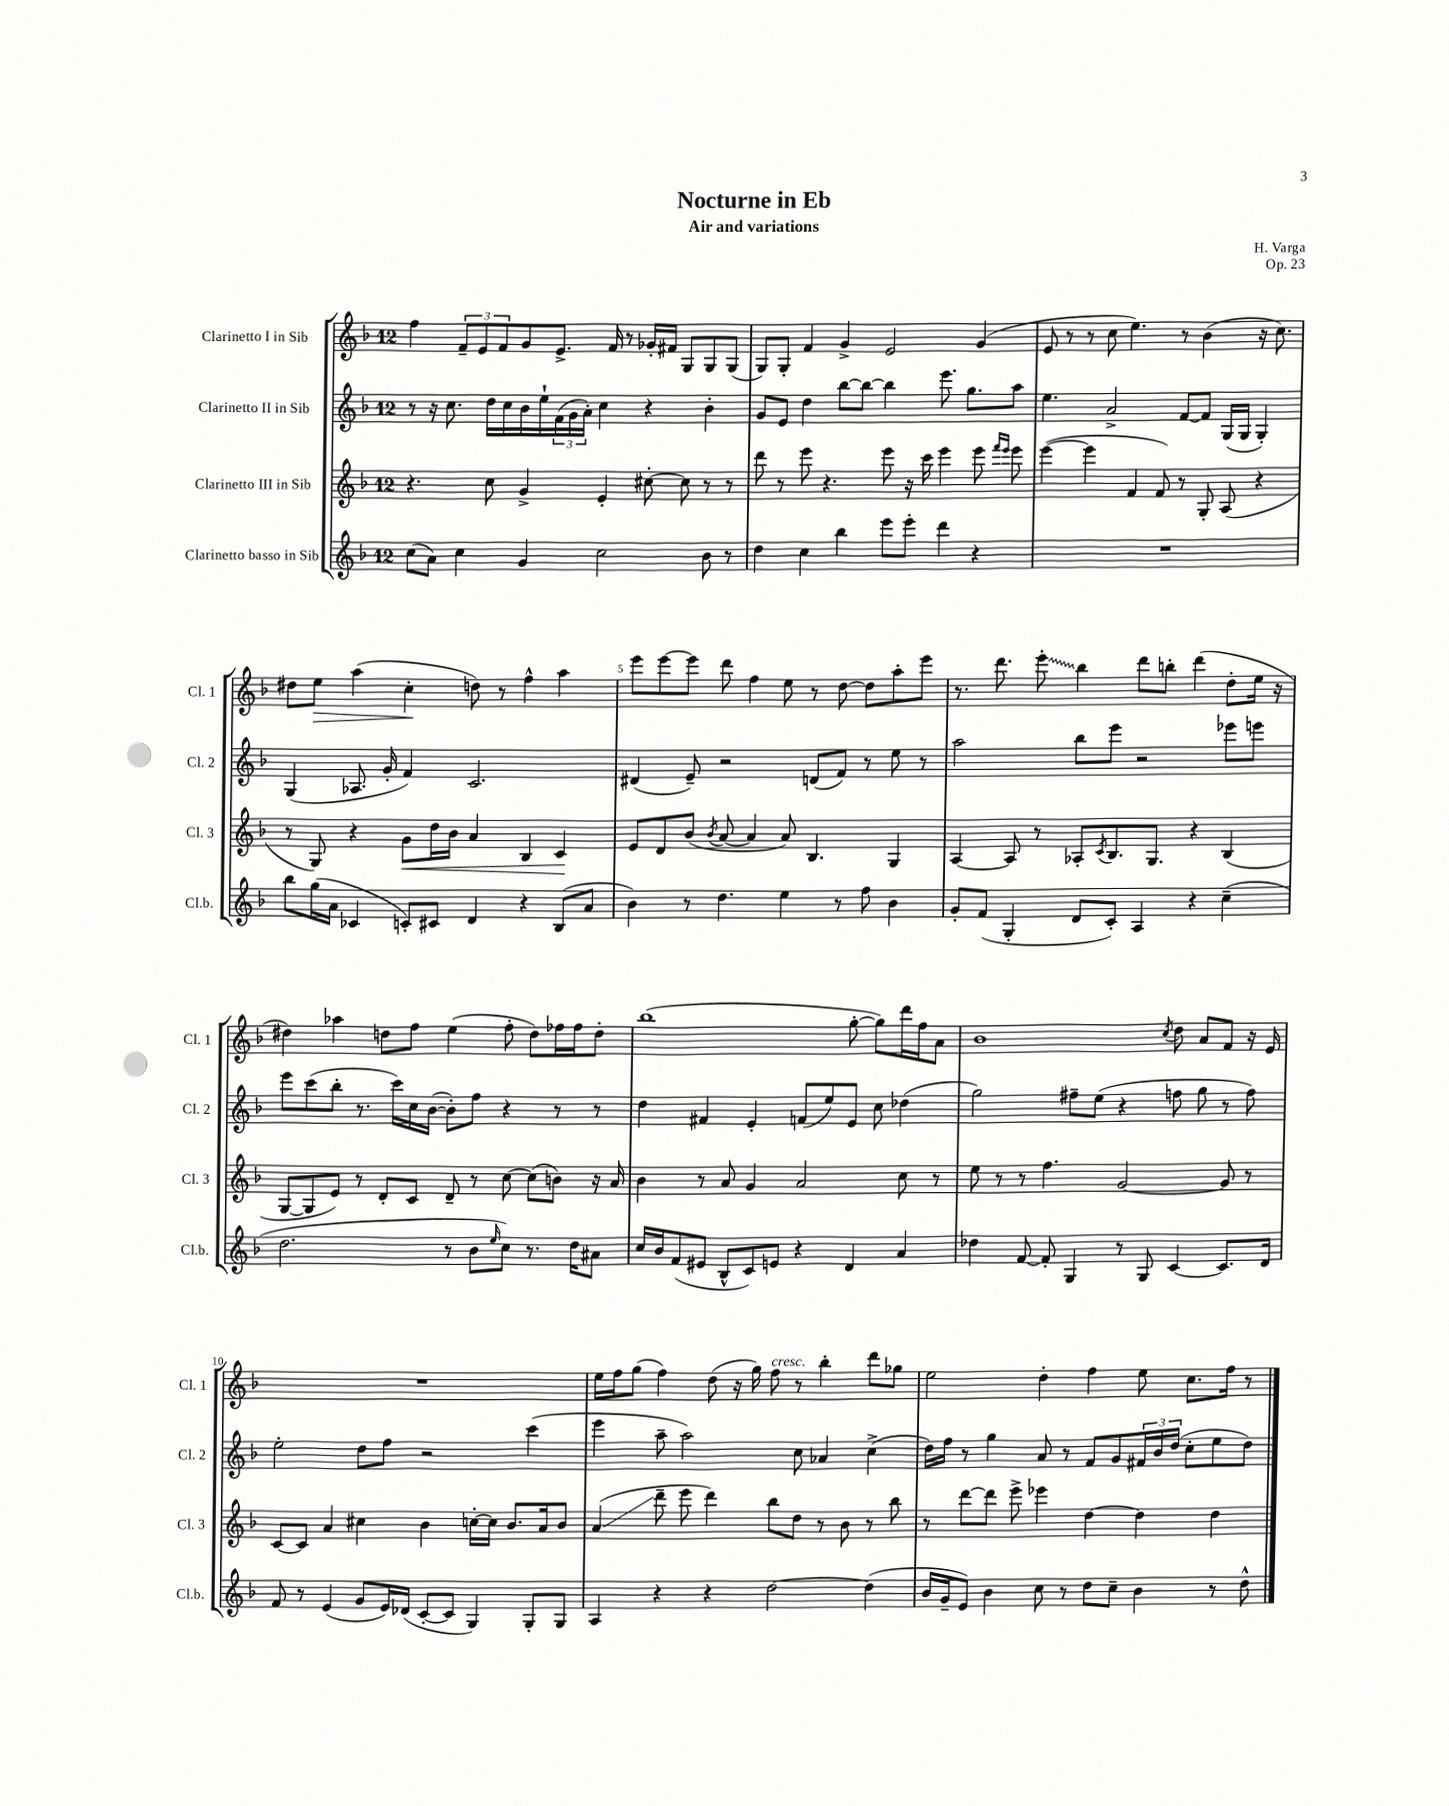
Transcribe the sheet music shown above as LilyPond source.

\header { title = "Nocturne in Eb" composer = "H. Varga" subtitle = "Air and variations" opus = "Op. 23" }
<<
\new StaffGroup <<
\new Staff = "s0" \with { instrumentName = "Clarinetto I in Sib" shortInstrumentName = "Cl. 1" } {
    \clef treble \key f \major \once \override Staff.TimeSignature.style = #'single-digit \time 12/8
    f''4 \tuplet 3/2 { f'8-- e'8 f'8 } g'8 e'8.-> f'16 r8 ges'16-. fis'16 g8 g8 g8( |
    g8) g8-. f'4 g'4-> e'2 g'4( |
    e'8 r8 r8 c''8 e''4.) r8 bes'4( r16 c''8.) |
    dis''8 e''8\> a''4( c''4-.\! d''8) r8 f''4-^ a''4 |
    e'''8 e'''8~ e'''8 d'''8 f''4 e''8 r8 d''8~ d''8 a''8-. e'''8 |
    r8. d'''8. \once \override Glissando.style = #'zigzag e'''8-.\glissando bes''4 d'''8 b''8-. d'''4( d''8-. e''16 r16 |
    dis''4) aes''4 d''8 f''8 e''4( f''8-. d''8) fes''16 fes''16 d''8-. |
    bes''1( g''8~-. g''8) d'''16 f''16 a'8 |
    bes'1 \acciaccatura { c''8 } d''8 a'8 f'8 r16 e'16 |
    R1. |
    e''16 f''16 g''8( f''4) d''8( r16 g''16) f''8^\markup { \italic "cresc." } r8 bes''4-. d'''8 ges''8 |
    e''2 d''4-. f''4 e''8 c''8. f''16 r8 \bar "|." |
}
\new Staff = "s1" \with { instrumentName = "Clarinetto II in Sib" shortInstrumentName = "Cl. 2" } {
    \clef treble \key f \major \once \override Staff.TimeSignature.style = #'single-digit \time 12/8
    r8 r16 c''8. d''16 c''16 bes'16 e''16-! \tuplet 3/2 { f'16( g'16 a'16-.) } c''4 r4 bes'4-. |
    g'8 e'8 d''4 bes''8~ bes''8~ bes''4 e'''8. g''8. a''8 |
    e''4. a'2-> f'8~ f'8 g16( g16 g4-.) |
    g4( aes8. g'16-. f'4) c'2. |
    dis'4( e'8--) r2 d'8( f'8) r8 e''8 r8 |
    a''2 bes''8 e'''8 r2 ees'''8 e'''8 |
    e'''8 c'''8( bes''8-. r8. c'''16) c''16 bes'16~( bes'8-.) f''8 r4 r8 r8 |
    d''4 fis'4 e'4-. f'8( e''8) e'8 c''8 des''4( |
    g''2) fis''8-- e''8( r4 f''8 g''8 r8 f''8) |
    e''2-. d''8 f''8 r2 c'''4( |
    e'''4 a''8-- a''2) c''8 aes'4 c''4->( |
    d''16) f''16 r8 g''4 a'8 r8 f'8 g'8 \tuplet 3/2 { fis'16 bes'16 d''16( } c''8-. e''8 d''8) \bar "|." |
}
\new Staff = "s2" \with { instrumentName = "Clarinetto III in Sib" shortInstrumentName = "Cl. 3" } {
    \clef treble \key f \major \once \override Staff.TimeSignature.style = #'single-digit \time 12/8
    r4. c''8 g'4-> e'4-. cis''8~-. cis''8 r8 r8 |
    d'''8 r8 e'''8 r4. e'''8 r16 c'''16 e'''4 e'''8 \grace { f'''16 e'''16 } e'''8 |
    e'''4~( e'''4 f'4 f'8) r8 g8-. a8( r4 |
    r8 g8) r4 g'8\< d''16 bes'16 a'4 bes4 c'4\! |
    e'8 d'8 bes'8( \acciaccatura { bes'8 } a'8~ a'4 a'8) bes4. g4 |
    a4~ a8 r8 aes8-. \acciaccatura { c'8 } bes8. g8. r4 bes4( |
    g8~ g8 e'8) r8 d'8-. c'8 d'8-- r8 c''8~ c''8( b'8) r16 a'16 |
    bes'4 r8 a'8 g'4 a'2 c''8 r8 |
    e''8 r8 r8 f''4. g'2~ g'8 r8 |
    c'8~ c'8 a'4 cis''4 bes'4 c''16~-. c''16 bes'8. a'16 bes'8 |
    a'4\glissando( d'''8-- e'''8 d'''4) bes''8 d''8 r8 bes'8 r8 bes''8 |
    r8 d'''8~ d'''8 e'''8-> ees'''4 d''4~ d''4 d''4 \bar "|." |
}
\new Staff = "s3" \with { instrumentName = "Clarinetto basso in Sib" shortInstrumentName = "Cl.b." } {
    \clef treble \key f \major \once \override Staff.TimeSignature.style = #'single-digit \time 12/8
    c''8( a'8) c''4 g'4 c''2 bes'8 r8 |
    d''4 c''4 bes''4 e'''8 e'''8-. d'''4 r4 |
    R1. |
    bes''8 g''16( a'16 ces'4 c'8-.) cis'8 d'4 r4 bes8( a'8 |
    bes'4) r8 d''4. e''4 r8 f''8 bes'4 |
    g'8-. f'8( g4-. d'8 c'8-.) a4 r4 c''4--( |
    d''2. r8 bes'8 \grace { e''16 } c''8) r8. d''16 ais'8 |
    c''16 bes'16 f'8( eis'8 bes8-^ c'8) e'8 r4 d'4 a'4 |
    des''4 f'8~ f'8-. g4 r8 g8 c'4~ c'8. d'16 |
    f'8 r8 e'4( g'8 e'16) des'16( c'8~-. c'8 g4) g8-. g8 |
    a4 r4 r4 d''2~ d''4( |
    bes'16 g'16-- e'8) bes'4 c''8 r8 d''8 c''8-- bes'4 r8 d''8-^ \bar "|." |
}
>>
>>
\layout { \context { \Score \override BarNumber.break-visibility = ##(#f #t #t) barNumberVisibility = #(every-nth-bar-number-visible 5) } }
